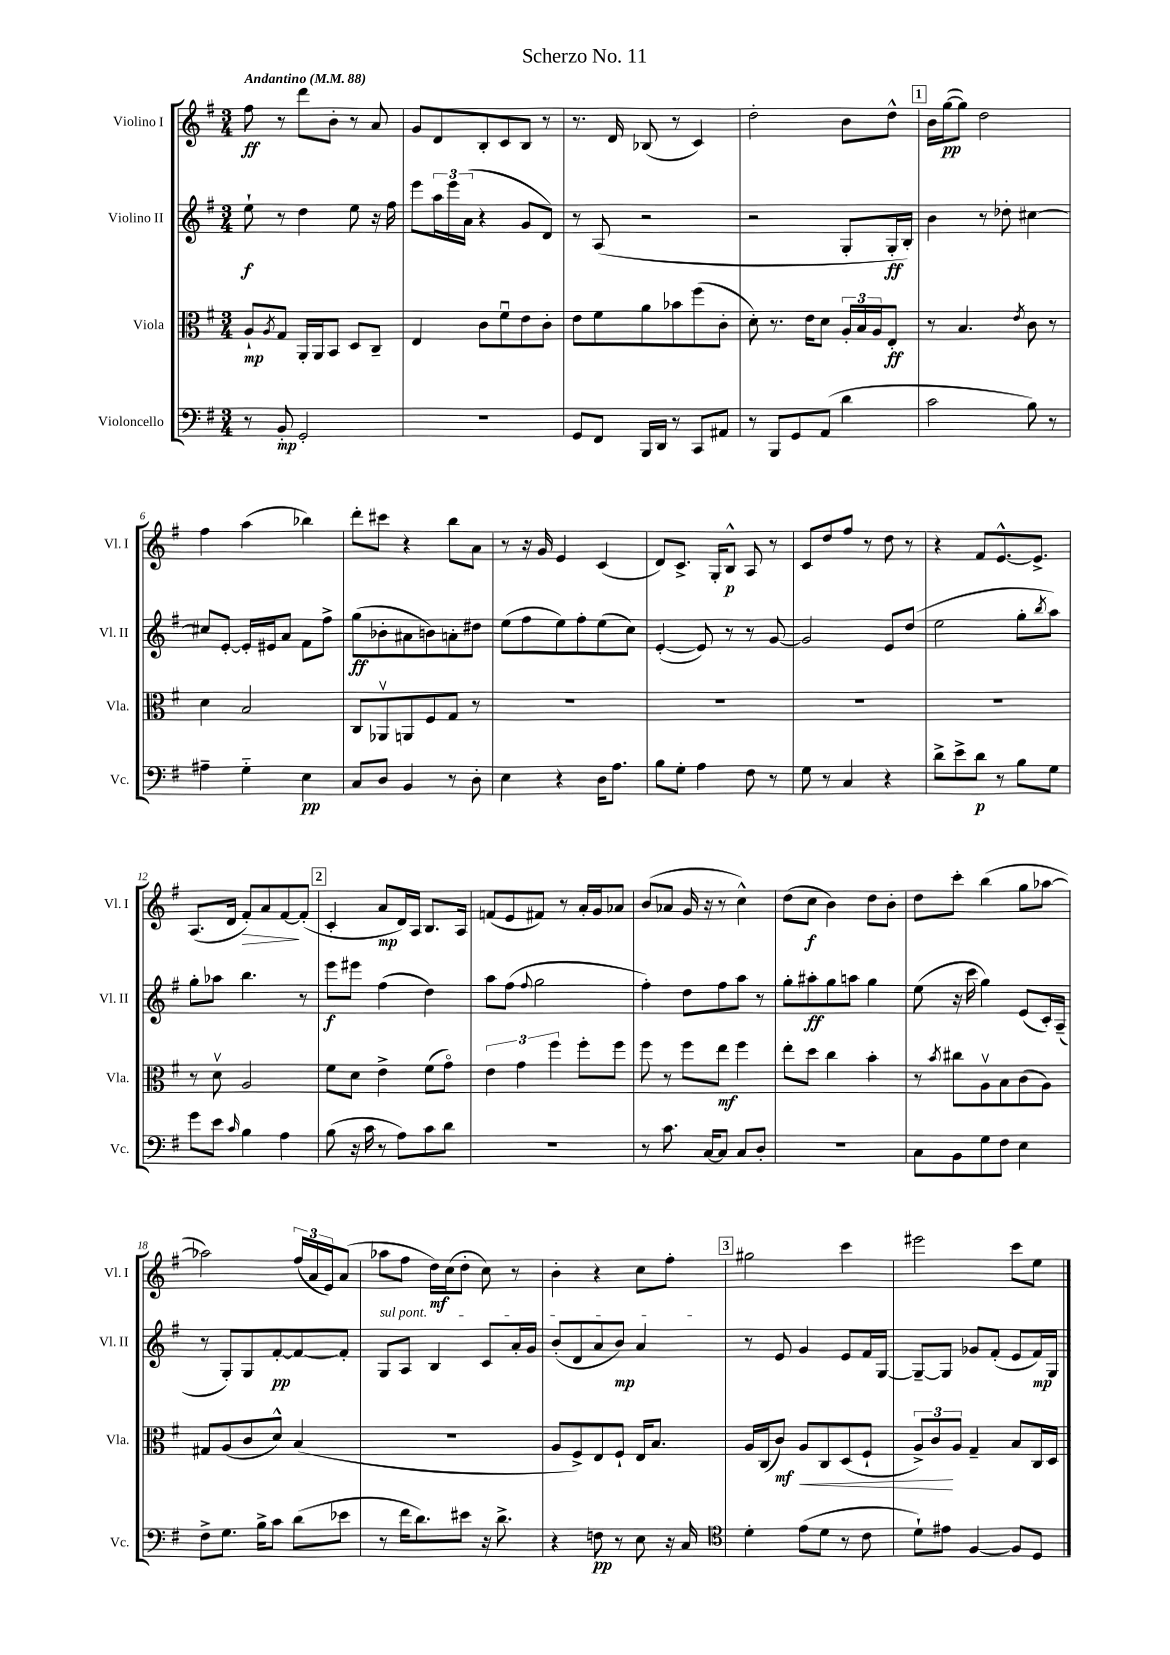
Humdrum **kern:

**kern	**dynam	**kern	**dynam	**kern	**dynam	**kern	**dynam
*part4	*part4	*part3	*part3	*part2	*part2	*part1	*part1
*staff4	*staff4	*staff3	*staff3	*staff2	*staff2	*staff1	*staff1
*I"Violoncello	*	*I"Viola	*	*I"Violino II	*	*I"Violino I	*
*I'Vc.	*	*I'Vla.	*	*I'Vl. II	*	*I'Vl. I	*
*clefF4	*	*clefC3	*	*clefG2	*	*clefG2	*
*k[f#]	*	*k[f#]	*	*k[f#]	*	*k[f#]	*
*M3/4	*	*M3/4	*	*M3/4	*	*M3/4	*
*MM88	*	*MM88	*	*MM88	*	*MM88	*
=1	=1	=1	=1	=1	=1	=1	=1
!	!	!	!	!	!	!LO:TX:a:B:t=Andantino	!
8r	.	8A`/L	mp	8ee`\	f	8ff#\	ff
.	.	8qA/	.	.	.	.	.
8BB'/	mp	8G/J	.	8r	.	8r	.
2GG'/	.	16AA'/LL	.	4dd\	.	8ddd\L	.
.	.	16AA/J	.	.	.	.	.
.	.	8BB/J	.	.	.	8b'\J	.
.	.	8D/L	.	8ee\	.	8r	.
.	.	8C~/J	.	16r	.	8a/	.
.	.	.	.	16ff#\	.	.	.
=2	=2	=2	=2	=2	=2	=2	=2
2.r	.	4E/	.	8eee\L	.	8g/L	.
.	.	.	.	24aa\L	.	8d/	.
.	.	.	.	24eee\	.	.	.
.	.	.	.	(24a\JJ	.	.	.
.	.	8c\L	.	4r	.	8B'/	.
.	.	8f#u\	.	.	.	8c/	.
.	.	8e\	.	8g/L	.	8B/J	.
.	.	8c'\J	.	8d/J)	.	8r	.
=3	=3	=3	=3	=3	=3	=3	=3
8GG/L	.	8e\L	.	8r	.	8.r	.
8FF#/J	.	8f#\	.	(8A/	.	.	.
.	.	.	.	.	.	16d/	.
16BBB/LL	.	8a\	.	2r	.	(8B-X/	.
16DD/JJ	.	.	.	.	.	.	.
8r	.	8b-X\	.	.	.	8r	.
8CC/L	.	(8ff#\	.	.	.	4c/)	.
8AA#X/J	.	8c'\J	.	.	.	.	.
=4	=4	=4	=4	=4	=4	=4	=4
8r	.	8d'\)	.	2r	.	2dd'\	.
8BBB/L	.	8.r	.	.	.	.	.
8GG/	.	.	.	.	.	.	.
.	.	16e\KL	.	.	.	.	.
(8AA/J	.	8d\J	.	.	.	.	.
4d\	.	24A'/LL	.	8G'/L	.	8b\L	.
.	.	24B/	.	.	.	.	.
.	.	24A/J	.	.	.	.	.
.	.	8E'/J	ff	16G'/L	ff	8dd^^\J	.
.	.	.	.	16B'/JJ)	.	.	.
!!LO:REH:place=s1:t=1
=5	=5	=5	=5	=5	=5	=5	=5
2c\	.	8r	.	4b\	.	16b\LL	.
.	.	.	.	.	.	([16gg\J	pp
.	.	4.B/	.	.	.	8gg\J])	.
.	.	.	.	8r	.	2dd\	.
.	.	.	.	8dd-X'\	.	.	.
.	.	8qe/	.	.	.	.	.
8B\)	.	8c\	.	[4cc#X\	.	.	.
8r	.	8r	.	.	.	.	.
!!LO:LB:g=z
=6	=6	=6	=6	=6	=6	=6	=6
4A#X~\	.	4d\	.	8cc#X/L]	.	4ff#\	.
.	.	.	.	[8e'/J	.	.	.
4G\	.	2B/	.	16e'/LL]	.	(4aa\	.
.	.	.	.	16e#X/J	.	.	.
.	.	.	.	8a/J	.	.	.
4E\	pp	.	.	8f#\L	.	4bb-X\)	.
.	.	.	.	8ff#^\J	.	.	.
=7	=7	=7	=7	=7	=7	=7	=7
8C/L	.	8C/L	.	(8gg\L	ff	8ddd'\L	.
8D/J	.	8AA-Xv/	.	8b-X'\	.	8ccc#X\J	.
4BB/	.	8AAn/	.	8a#X\	.	4r	.
.	.	8F#/	.	8bn\)	.	.	.
8r	.	8G/J	.	8an'\	.	8bb\L	.
8D'\	.	8r	.	8dd#X\J	.	8a\J	.
=8	=8	=8	=8	=8	=8	=8	=8
4E\	.	2.r	.	(8ee\L	.	8r	.
.	.	.	.	8ff#\	.	16r	.
.	.	.	.	.	.	16g/	.
4r	.	.	.	8ee\)	.	4e/	.
.	.	.	.	8ff#'\	.	.	.
16D\KL	.	.	.	(8ee\	.	(4c/	.
8.A\J	.	.	.	.	.	.	.
.	.	.	.	8cc\J)	.	.	.
=9	=9	=9	=9	=9	=9	=9	=9
8B\L	.	2.r	.	([4e'/	.	8d/L)	.
8G'\J	.	.	.	.	.	8.c^/J	.
4A\	.	.	.	8e/])	.	.	.
.	.	.	.	.	.	16G'/KL	.
.	.	.	.	8r	.	8B^^/J	p
8F#\	.	.	.	8r	.	8A/	.
8r	.	.	.	[8g/	.	8r	.
=10	=10	=10	=10	=10	=10	=10	=10
8G\	.	2.r	.	2g/]	.	8c/L	.
8r	.	.	.	.	.	8dd/	.
4C/	.	.	.	.	.	8ff#/J	.
.	.	.	.	.	.	8r	.
4r	.	.	.	8e/L	.	8dd\	.
.	.	.	.	(8dd/J	.	8r	.
=11	=11	=11	=11	=11	=11	=11	=11
8d^\L	.	2.r	.	2ee\	.	4r	.
8e^\	.	.	.	.	.	.	.
8d\J	p	.	.	.	.	8f#/L	.
8r	.	.	.	.	.	[8.e^^/	.
8B\L	.	.	.	8gg'\L	.	.	.
.	.	.	.	.	.	8.e^/J]	.
.	.	.	.	8qbb/	.	.	.
8G\J	.	.	.	8aa\J)	.	.	.
!!LO:LB:g=z
=12	=12	=12	=12	=12	=12	=12	=12
8g\L	.	8r	.	8gg'\L	.	(8.A/L	.
8e\J	.	8dv\	.	8aa-X\J	.	.	.
.	.	.	.	.	.	16d/Jk	.
16qqc/	.	.	.	.	.	.	.
!	!	!	!	!	!	!	!LO:HP:b
4B\	.	2A/	.	4.bb\	.	8f#'/L)	>
.	.	.	.	.	.	8a/	.
4A\	.	.	.	.	.	[8f#/	.
.	.	.	.	8r	.	(8f#'/J]	]
!!LO:REH:place=s1:t=2
=13	=13	=13	=13	=13	=13	=13	=13
(8B\	.	8f#\L	.	8eee\L	f	4c'/	.
16r	.	8d\J	.	8eee#X\J	.	.	.
16c\	.	.	.	.	.	.	.
8r	.	4e^\	.	(4ff#\	.	8a/L	mp
8A\L)	.	.	.	.	.	16d/L)	.
.	.	.	.	.	.	16A/JJ	.
8c\	.	(8f#\L	.	4dd\)	.	8.B/L	.
8d\J	.	8g\J)	.	.	.	.	.
.	.	.	.	.	.	16A/Jk	.
=14	=14	=14	=14	=14	=14	=14	=14
2.r	.	6e\	.	8aa\L	.	(8fn/L	.
.	.	.	.	(8ff#\J	.	8e/	.
.	.	6g\	.	.	.	.	.
.	.	.	.	8qqff#/	.	.	.
.	.	.	.	2gg\	.	8f#X/J)	.
.	.	6ff#\	.	.	.	.	.
.	.	.	.	.	.	8r	.
.	.	8ff#'\L	.	.	.	16a'/LL	.
.	.	.	.	.	.	16g/J	.
.	.	8ff#\J	.	.	.	8a-X/J	.
=15	=15	=15	=15	=15	=15	=15	=15
8r	.	8ff#\	.	4ff#'\)	.	(8b/L	.
8.c\	.	8r	.	.	.	8a-X/J	.
.	.	8ff#\L	.	8dd\L	.	16g/	.
[16C/KL	.	.	.	.	.	16r	.
8C/J]	.	8ee\J	mf	8ff#\	.	8r	.
8C/L	.	4ff#\	.	8aa\J	.	4cc^^\)	.
8D'/J	.	.	.	8r	.	.	.
=16	=16	=16	=16	=16	=16	=16	=16
2.r	.	8ee'\L	.	8gg'\L	.	(8dd\L	.
.	.	8dd\J	.	8aa#X'\	ff	8cc\J	f
.	.	4cc\	.	8gg\	.	4b\)	.
.	.	.	.	8aan\J	.	.	.
.	.	4b'\	.	4gg\	.	8dd\L	.
.	.	.	.	.	.	8b'\J	.
=17	=17	=17	=17	=17	=17	=17	=17
8C\L	.	8r	.	(8ee\	.	8dd\L	.
.	.	8qb/	.	.	.	.	.
8BB\	.	8cc#X\L	.	16r	.	8ccc'\J	.
.	.	.	.	16ccc\	.	.	.
8G\	.	8Av\	.	4gg\)	.	(4bb\	.
8F#\J	.	8B\	.	.	.	.	.
4E\	.	(8c\	.	(8e/L	.	8gg\L	.
.	.	8A\J)	.	16c'/L)	.	[8aa-X\J	.
.	.	.	.	(16A~/JJ	.	.	.
!!LO:LB:g=z
=18	=18	=18	=18	=18	=18	=18	=18
8F#^\L	.	8G#X/L	.	8r	.	2aa-X\])	.
8.G\J	.	(8A/	.	8G'/L)	.	.	.
.	.	8c/	.	8G/	.	.	.
16B^\KL	.	.	.	.	.	.	.
8c\J	.	8d^^/J)	.	[8f#'/	pp	.	.
(8d\L	.	(4B/	.	8f#/_	.	(24ff#/LL	.
.	.	.	.	.	.	24a/	.
.	.	.	.	.	.	24e/J)	.
8e-X\J	.	.	.	8f#'/J]	.	(8a/J	.
=19	=19	=19	=19	=19	=19	=19	=19
!	!	!	!	!LO:TX:a:i:t=sul pont.	!	!	!
8r	.	2.r	.	8G/L	.	8aa-X\L	.
16f#\KL	.	.	.	8A/J	.	8ff#\J	.
8.d\)	.	.	.	.	.	.	.
.	.	.	.	4B/	.	16dd\LL)	mf
.	.	.	.	.	.	(16cc\J	.
8e#X\J	.	.	.	.	.	8dd'\J	.
16r	.	.	.	8c/L	.	8cc\)	.
8.d^\	.	.	.	.	.	.	.
.	.	.	.	16a'/L	.	8r	.
.	.	.	.	16g/JJ	.	.	.
=20	=20	=20	=20	=20	=20	=20	=20
4r	.	8A/L	.	(8b'/L	.	4b'\	.
.	.	8F#^/)	.	8d/	.	.	.
8Fn\	pp	8E/	.	8a/	.	4r	.
8r	.	8F#`/J	.	8b/J)	mp	.	.
8E\	.	16E/KL	.	4a/	.	8cc\L	.
.	.	8.B/J	.	.	.	.	.
16r	.	.	.	.	.	8ff#'\J	.
16C/	.	.	.	.	.	.	.
!!LO:REH:place=s1:t=3
=21	=21	=21	=21	=21	=21	=21	=21
*clefC4	*	*	*	*	*	*	*
4d'\	.	16A/LL	.	8r	.	2gg#X\	.
.	.	(16C/J	.	.	.	.	.
.	.	8c/J)	mf	8e/	.	.	.
!	!	!	!LO:HP:b	!	!	!	!
(8e\L	.	8A/L	<	4g/	.	.	.
8d\J	.	8C/	.	.	.	.	.
8r	.	(8D/	.	8e/L	.	4ccc\	.
8c\	.	8F#`/J	.	16f#/L	.	.	.
.	.	.	.	[16G/JJ	.	.	.
=22	=22	=22	=22	=22	=22	=22	=22
8d`\L)	.	12A^/L)	.	8G~/L_	.	2eee#X\	.
.	.	12c/	.	.	.	.	.
8e#X\J	.	.	.	8G/J]	.	.	.
.	.	12A/J	[	.	.	.	.
[4F#/	.	4G~/	.	8g-X/L	.	.	.
.	.	.	.	(8f#'/J	.	.	.
8F#/L]	.	8B/L	.	8e/L	.	8ccc\L	.
8D/J	.	16C/L	.	16f#/L)	mp	8ee\J	.
.	.	16D/JJ	.	16G/JJ	.	.	.
==	==	==	==	==	==	==	==
*-	*-	*-	*-	*-	*-	*-	*-
